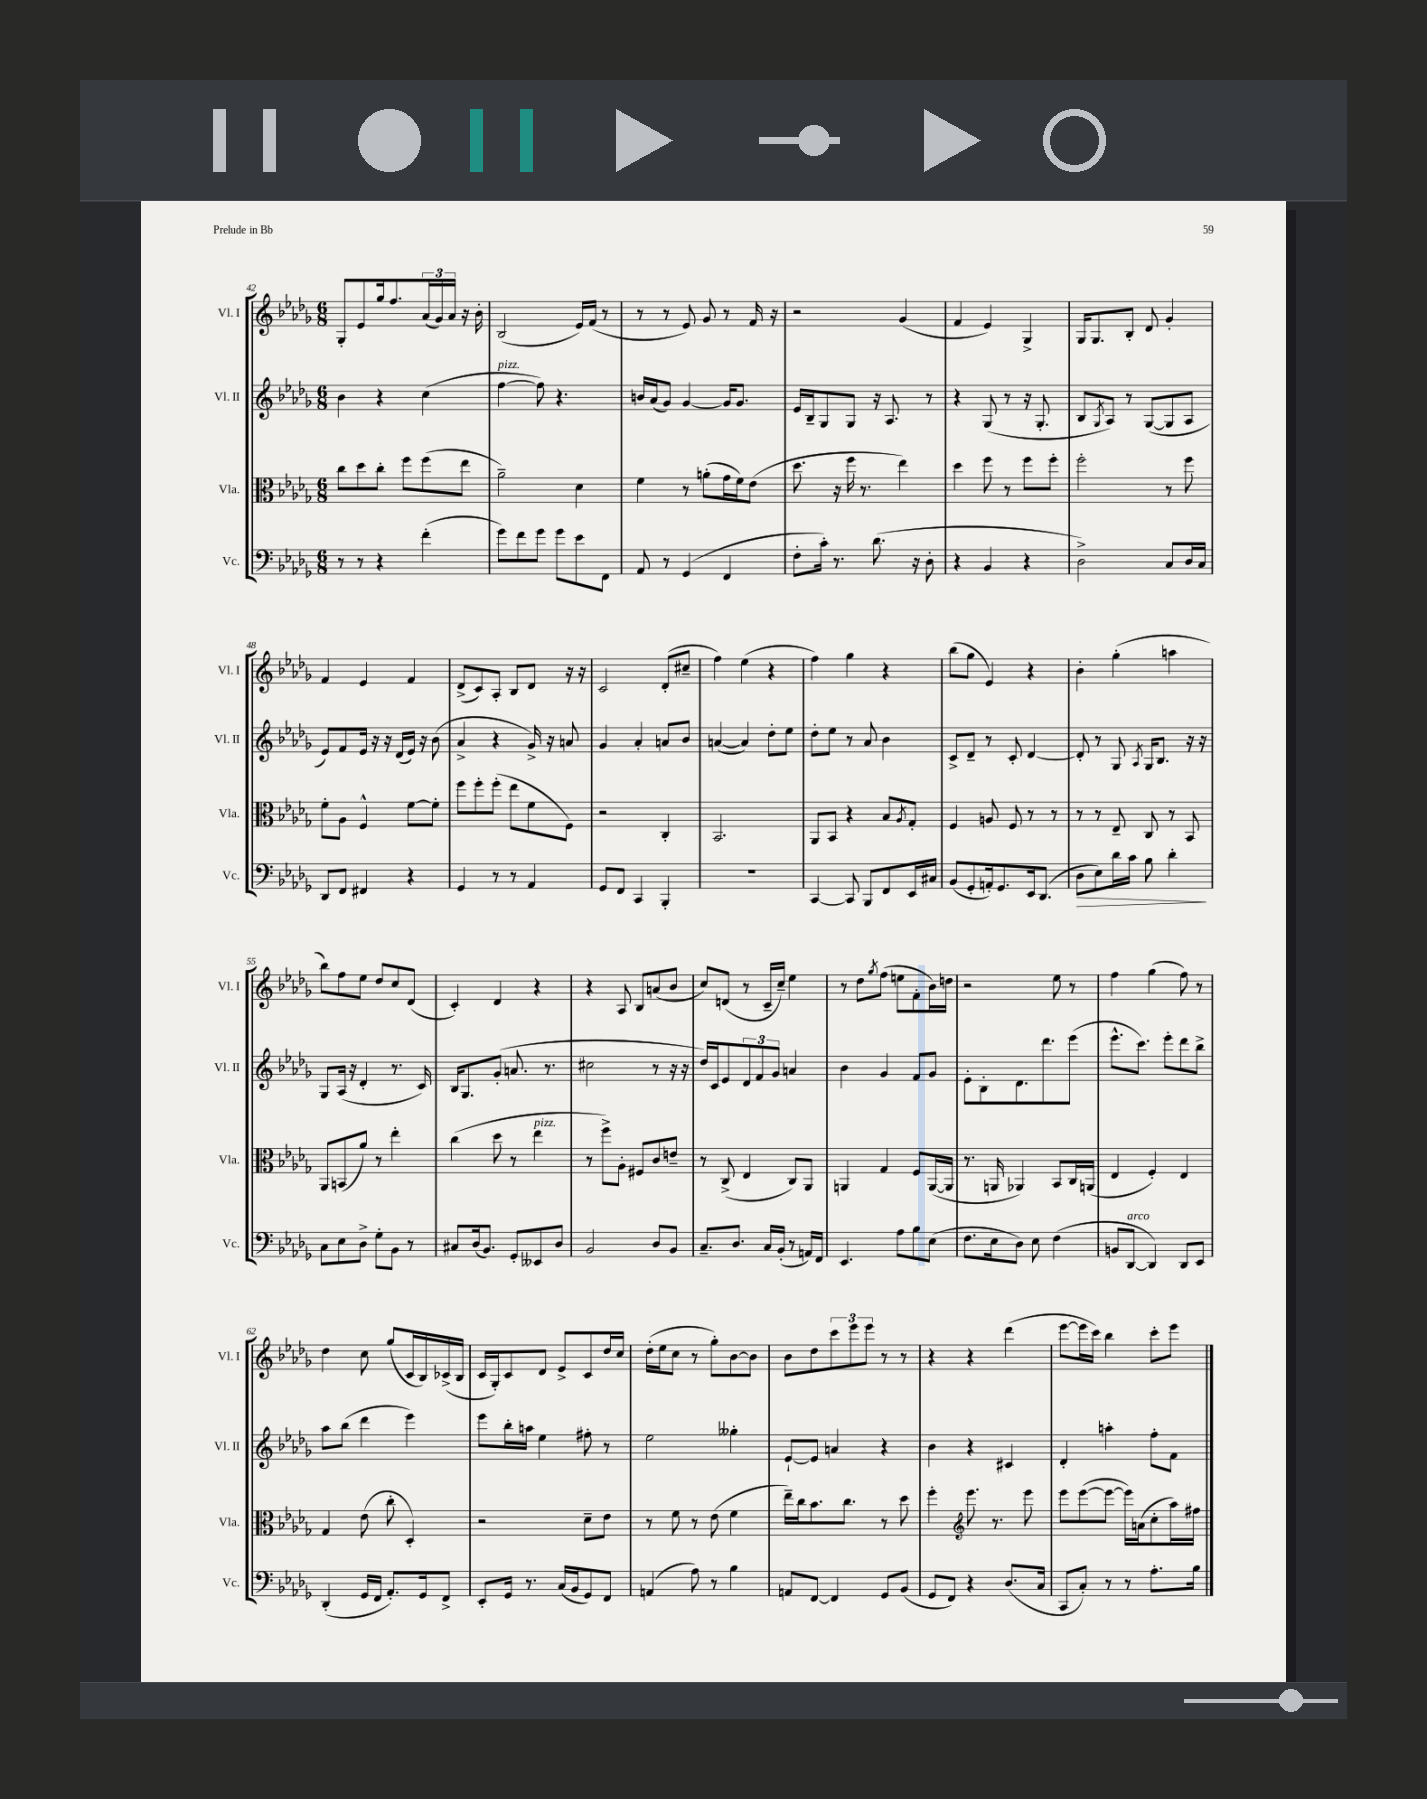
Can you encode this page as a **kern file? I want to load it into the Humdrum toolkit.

**kern	**kern	**kern	**kern
*staff4	*staff3	*staff2	*staff1
*clefF4	*clefC3	*clefG2	*clefG2
*k[b-e-a-d-g-]	*k[b-e-a-d-g-]	*k[b-e-a-d-g-]	*k[b-e-a-d-g-]
*M6/8	*M6/8	*M6/8	*M6/8
8r	8cc\L	4b-\	8G-'/L
8r	8dd-\	.	8e-/
4r	8cc'\J	4r	16gg-/k
.	.	.	8.ff/
.	8ff\L	.	.
(4f'\	(8ff\	(4cc\	(24a-/L
.	.	.	24g-/)
.	.	.	24a-/JJ
.	8ee-\J	.	16r
.	.	.	16b-'\
=	=	=	=
8g-\L)	2a-~\)	[4ff\	(2B-/
8f\	.	.	.
8g-\J	.	8ff\])	.
8g-\L	.	4.r	.
8e-\	4d-\	.	16e-/LL)
.	.	.	(16f/JJ
8FF\J	.	.	8r
=	=	=	=
8AA-/	4f\	16b/LL	8r
.	.	(16a-/J	.
8r	.	8g-/J)	8r
(4GG-/	8r	[4g-/	8e-/)
.	(8a'\L	.	8g-/
4FF/	16g-\L	16g-/]LK	8r
.	16f\J)	8.g-/J	.
.	(8e-\J	.	16f/
.	.	.	16r
=	=	=	=
8F'\L	8.dd-\	16e-/LL	2r
.	.	16B-~/J	.
16c'\Jk)	.	8G-/	.
8.r	16r	.	.
.	16ff\	8G-/J	.
.	8.r	.	.
(8.d-\	.	16r	.
.	.	8.A-/	.
.	4ee-\)	.	(4g-/
16r	.	.	.
8D-'\	.	8r	.
=	=	=	=
4r	4dd-\	4r	4f/
4BB-/	8ff\	(8G-/	4e-/)
.	8r	8r	.
4r	8ff\L	16r	4G-^/
.	.	8.G-'/	.
.	8ff'\J	.	.
=	=	=	=
2D-^\)	2ff'\	8B-/L	16G-/LK
.	.	.	8.G-/
.	.	8qG-/	.
.	.	8A-/J)	.
.	.	8r	8B-'/J
.	.	([8G-/L	8d-/
8C/L	8r	8G-/]	4g-'/
16D-/L	8ff\	8A-/J	.
16C/JJ	.	.	.
=	=	=	=
8DD-/L	8f'\L	8e-/L)	4f/
8FF/J	8A-\J	8f/	.
4FF#/	4F^^/	16e-/Jk	4e-/
.	.	16r	.
.	.	16r	.
.	.	(16d-/LL	.
4r	[8f\L	16e-/JJ)	4f/
.	.	16r	.
.	8f'\]J	(8b-\	.
=	=	=	=
4GG-/	8ff\L	4a-^/	(8d-^/L
.	8ff'\	.	8c/)
8r	(8ff'\J	4r	8A-'/J
8r	8ee-\L	.	8B-/L
4AA-/	8f\	16g-^/)	8d-/J
.	.	16r	.
.	8F\J)	8a/	16r
.	.	.	16r
=	=	=	=
8GG-/L	2r	4g-/	2c/
8FF/J	.	.	.
4CC/	.	4a-'/	.
4BBB-'/	4C'/	8a/L	(8d-'/L
.	.	8b-/J	8cc#~/J
=	=	=	=
2.r	2.BB-/	([4a/	4ff\)
.	.	4a/])	(4ee-\
.	.	8dd-'\L	4r
.	.	8ee-\J	.
=	=	=	=
[4CC/	8AA-/L	8dd-'\L	4ff\)
.	8BB-/J	8ee-\J	.
8CC/]	4r	8r	4gg-\
8BBB-/L	.	8a-/	.
8FF/	8B-/L	4b-\	4r
.	8qA-/	.	.
16EE-/L	8G-'/J	.	.
16C#/JJ	.	.	.
=	=	=	=
(8BB-/L	4F/	8c^/L	(8bb-\L
8GG-'/	.	8d-~/J	8gg-\J
16AA'/k)	8A/	8r	4e-/)
8.GG-/	.	.	.
.	8F/	8c'/	.
16EE-/k	8r	[4d-/	4r
(8.DD-/J	.	.	.
.	8r	.	.
=	=	=	=
8D-\L	8r	8d-'/]	4b-'\
8E-\)	8r	8r	.
16d-\L	8E-~/	8G-/	(4gg-'\
16c\JJ	.	.	.
.	.	8qA-/	.
8B-\	8C/	16G-/LK	.
.	.	8.B-/J	.
4d-'\	8r	.	4aa\
.	8BB-/	16r	.
.	.	16r	.
=	=	=	=
8C\L	8AA-/L	8G-/L	8bb-\L)
8E-\	(8BB/	(16A-/Jk	8ff\
.	.	16r	.
8D-^\J	8a-/J)	4d-'/	8ee-\J
8G-'\L	8r	.	8dd-/L
8BB-\J	4ee-'\	8.r	8cc/
8r	.	.	(8d-/J
.	.	16c/)	.
=	=	=	=
8C#/L	(4cc\	16B-/LK	4c'/)
.	.	8.G-/	.
(16D-/k	.	.	.
8.BB-/J)	.	.	.
.	8dd-\	(8g-'/J	4d-/
8GG-'/L	8r	8.a/	.
8EE--/	4ee-\	.	4r
.	.	8.r	.
8D-/J	.	.	.
=	=	=	=
2BB-/	8r	2cc#\	4r
.	8ff^\L)	.	.
.	8A-'\J	.	8A-/
.	8F#/L	.	8B-/L
8D-/L	8c/	8r	(8a/
8BB-/J	8e~/J	16r	8b-/J
.	.	16r	.
=	=	=	=
8.C~/L	8r	16dd-/LL)	8cc/L)
.	.	16c/J	.
.	(8C^/	8e-/	(8d/J
8.D-/J	.	.	.
.	4E-/	12d-/	8r
.	.	12f/	.
16C/LL	.	.	16c~/LL
.	.	12g-/J	.
(16BB-'/JJ	.	.	16cc~/JJ)
8r	8C/L)	4a/	4ee-\
16AA/LL)	8AA-/J	.	.
16FF/JJ	.	.	.
=	=	=	=
4.EE-/	4AA/	4b-\	8r
.	.	.	8dd-\L
.	.	.	8qgg-/
.	4G-/	4g-/	(8ff\J
8A-\L	.	.	8ee\L
8B-\	8F/L	8f/L	8f'\
(8E-\J	([16AA/L	8g-/J	16b-\L)
.	16AA/]JJ	.	16dd\JJ
=	=	=	=
8.F\L	8.r	8e-'\L	2r
.	.	8B-'\	.
16E-\k	16AA/	.	.
8D-\J)	4AA-/)	8.d-\	.
8E-\	.	.	.
.	.	8.ddd-\	.
(4F\	8BB-/L	.	8ee-\
.	16C/L	(8eee-\J	8r
.	(16AA/JJ	.	.
=	=	=	=
8BB/L	4E-/	8.eee-^^\L	4ff\
[8DD-/J	.	.	.
.	.	8.ccc\J)	.
4DD-/])	4F'/)	.	(4gg-\
.	.	8eee-'\L	.
8DD-/L	4E-/	8ddd-\	8ff\)
8EE-/J	.	8bb-^\J	8r
=	=	=	=
(4DD-'/	4G-/	8aa-\L	4dd-\
.	.	(8bb-\J	.
16GG-/LL	(8e-\	4ddd-\	8cc\
16FF/JJ	.	.	.
8.AA-'/L)	8cc'\	.	(8gg-/L
.	4D-'/)	4eee-\)	16c/L
16GG-/k	.	.	16B-/)
8FF^/J	.	.	(16c-^/
.	.	.	16B-/JJ
=	=	=	=
8EE-'/L	2r	8eee-\L	16c/LL
.	.	.	16G-'/J)
16GG-/Jk	.	16bb-'\L	8c/
8.r	.	16aa\JJ	.
.	.	4ee-\	8d-/J
(16C/LL	.	.	8e-^/L
16BB-/J	.	.	.
8GG-/)	8d-~\L	8ff#'\	8c/
8FF/J	8e-\J	8r	16dd-/L
.	.	.	16cc/JJ
=	=	=	=
(4AA/	8r	2ee-\	(16dd-'\LL
.	.	.	16ee-\J
.	8f\	.	8cc\J
8A-\)	8r	.	8r
8r	(8e-\	.	8gg-'\L)
4B-\	4f\	4gg--'\	[8b-\
.	.	.	8b-\]J
=	=	=	=
8AA/L	16ee-~\LL)	[8e-`/L	8b-\L
.	16cc\J	.	.
[8FF/J	8.b-\	8e-/]J	8dd-\
4FF/]	.	4a/	12ccc\
.	8.cc\J	.	.
.	.	.	12eee-\
.	.	.	12eee-\J
8GG-/L	8r	4r	8r
(8BB-/J	8dd-\	.	8r
=	=	=	=
8GG-/L	4ff'\	4b-\	4r
8FF/J)	.	.	.
*	*clefG2	*	*
4r	8.eee-\	4r	4r
.	8.r	.	.
(8.D-/L	.	4c#/	(4ddd-\
.	8eee-\	.	.
16C/Jk	.	.	.
=	=	=	=
8CC/L	8eee-\L	4d-'/	[8eee-\L
8C'/J)	([8eee-\	.	16eee-\]L
.	.	.	16ccc\JJ)
8r	8eee-\_J	4aa'\	4bb-\
8r	16eee-\]LL)	.	.
.	(16a\J	.	.
8.A-'\L	8cc'\	8ff'\L	8ccc'\L
.	16aa-\L)	8f\J	8eee-\J
16B-\Jk	16ff#\JJ	.	.
==	==	==	==
*-	*-	*-	*-
